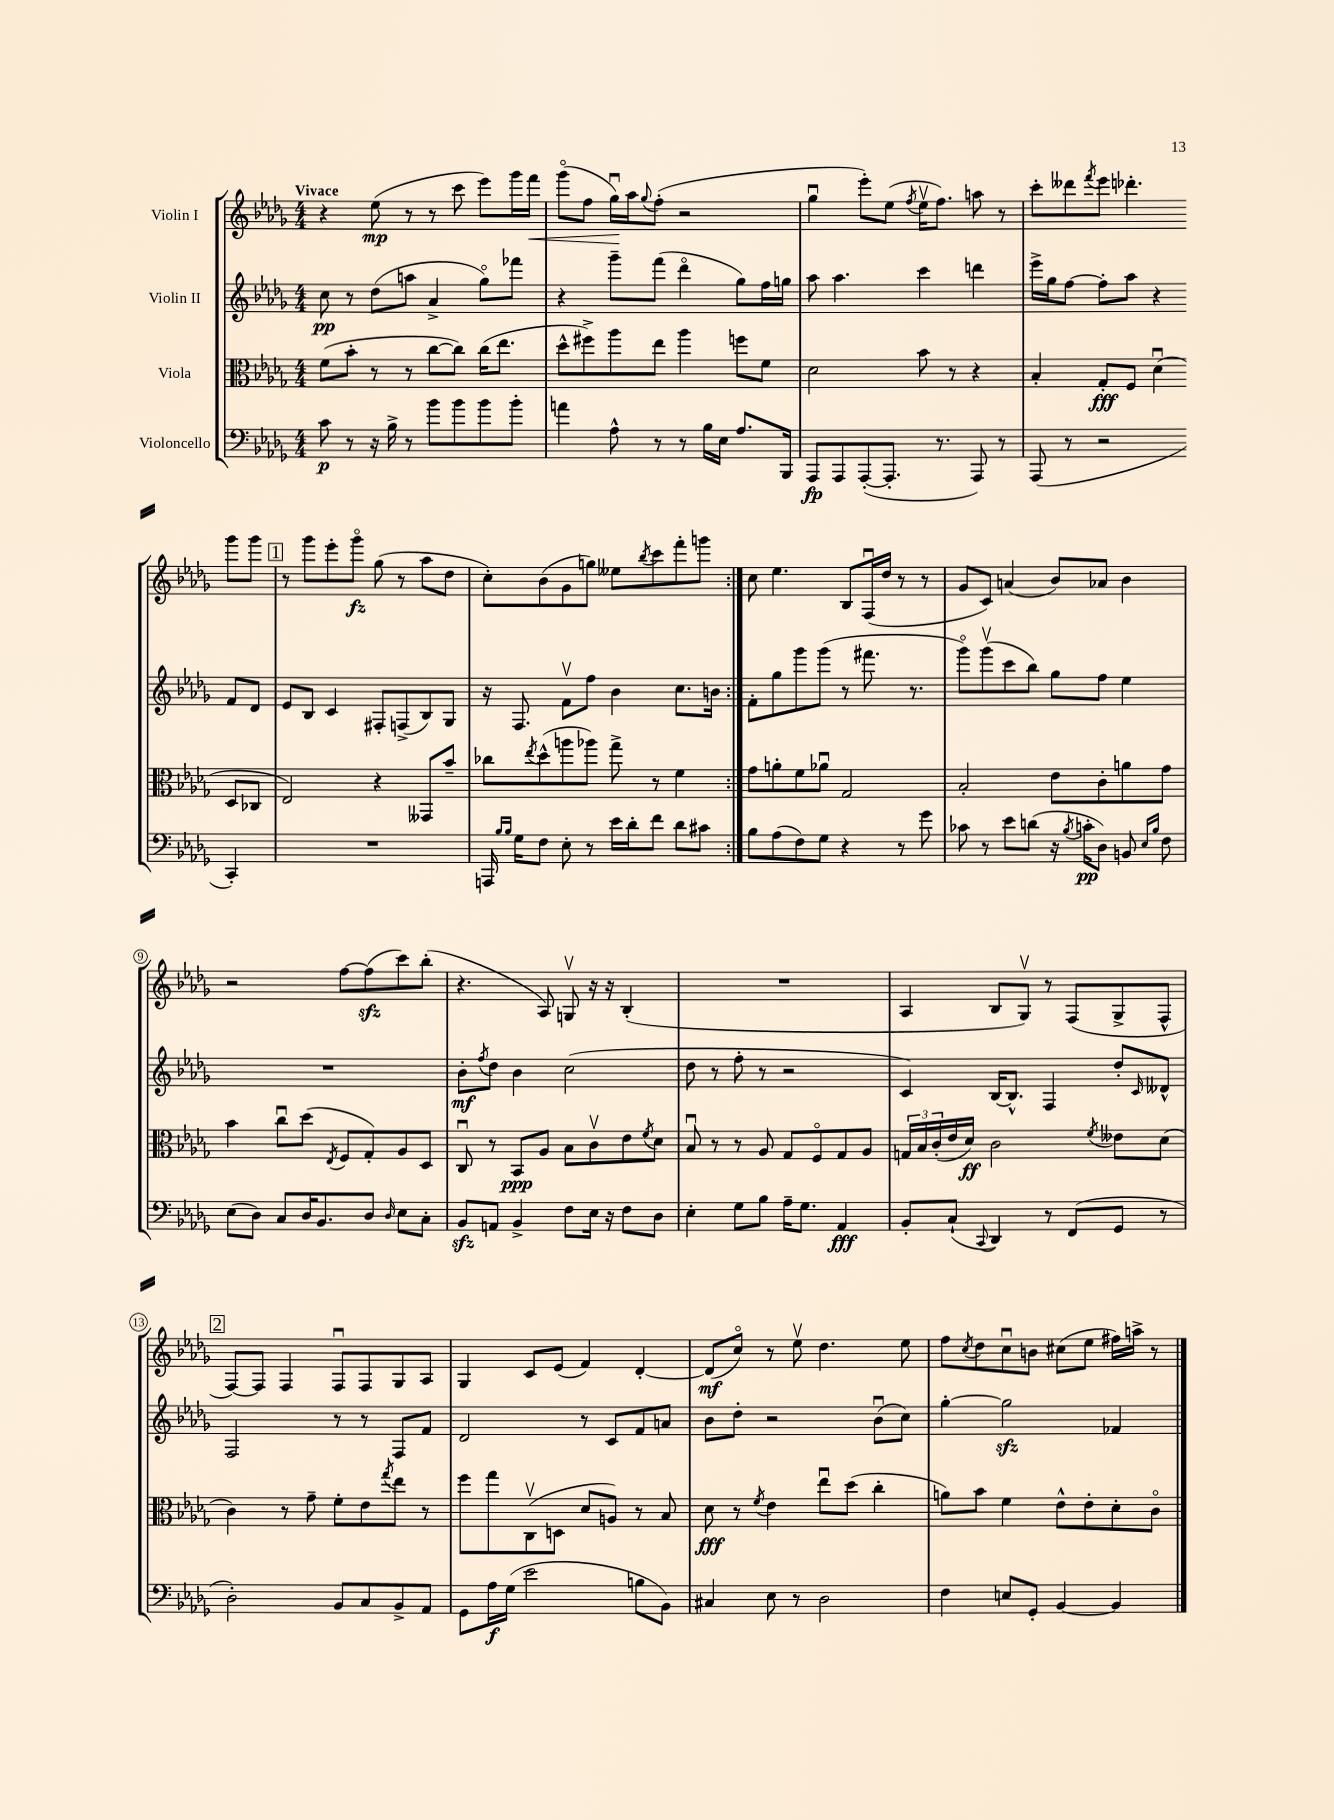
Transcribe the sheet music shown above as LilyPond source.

<<
\new StaffGroup <<
\new Staff = "s0" \with { instrumentName = "Violin I" } {
    \clef treble \key des \major \numericTimeSignature \time 4/4 \tempo "Vivace"
    \repeat volta 2 { r4 ees''8\mp( r8 r8 c'''8 ees'''8) ges'''16 f'''16\< |
    ges'''8\flageolet( f''8 ges''16\downbow\!) aes''16 \appoggiatura { ges''8 } f''8-.( r2 |
    ges''4\downbow ees'''8-.) ees''8( \acciaccatura { f''8 } ees''16\upbow f''8.) a''8 r8 |
    c'''8-. deses'''8 \acciaccatura { f'''8 } ees'''8 des'''4.-. ges'''8 ges'''8 |
    \mark \markup { \box "1" } r8 ges'''8 ees'''8-. ges'''8\flageolet\fz ges''8( r8 aes''8 des''8 |
    c''8-.) bes'8( ges'8 g''8) eeses''8 \acciaccatura { bes''8 } c'''8 f'''8-. g'''8 | }
    c''8 ees''4. bes8 f16\downbow( des''16 r8 r8 |
    ges'8 c'8) a'4( bes'8) aes'8 bes'4 |
    r2 f''8~ f''8\sfz( c'''8) bes''8-.( |
    r4. aes8) g8\upbow r16 r16 bes4-.( |
    R1 |
    aes4 bes8 ges8\upbow) r8 f8( ges8-> f8-^ |
    \mark \markup { \box "2" } f8~) f8 f4 f8\downbow f8 ges8 aes8 |
    ges4 c'8 ees'8( f'4) des'4~-. |
    des'8\mf( c''8\flageolet) r8 ees''8\upbow des''4. ees''8 |
    f''8 \acciaccatura { c''8 } des''8 c''8\downbow b'8 cis''8( ees''8 fis''16) a''16-> r8 \bar "|." |
}
\new Staff = "s1" \with { instrumentName = "Violin II" } {
    \clef treble \key des \major \numericTimeSignature \time 4/4
    \repeat volta 2 { c''8\pp r8 des''8( a''8 aes'4-> ges''8\flageolet) fes'''8 |
    r4 ges'''8-- f'''8( des'''4\flageolet ges''8) f''16 g''16 |
    aes''8 aes''4. c'''4 d'''4 |
    ees'''16-> ges''16 f''8~ f''8-. aes''8 r4 f'8 des'8 |
    \mark \markup { \box "1" } ees'8 bes8 c'4 fis8-. f8->( bes8) ges8 |
    r16 f8. f'8\upbow f''8 bes'4 c''8. b'16 | }
    f'8-. ges''8 ges'''8 ges'''8( r8 fis'''8. r8. |
    ges'''8\flageolet) ges'''8\upbow( c'''8 bes''8) ges''8 f''8 ees''4 |
    R1 |
    bes'8-.\mf \acciaccatura { f''8 } des''8 bes'4 c''2( |
    des''8 r8 f''8-. r8 r2 |
    c'4) bes16~ bes8.-^ f4 des''8-. \grace { c'16 } deses'8-^ |
    \mark \markup { \box "2" } f2 r8 r8 f8 f'8 |
    des'2 r8 c'8 f'8 a'8 |
    bes'8 des''8-. r2 bes'8\downbow( c''8) |
    ges''4~-. ges''2\sfz fes'4 \bar "|." |
}
\new Staff = "s2" \with { instrumentName = "Viola" } {
    \clef alto \key des \major \numericTimeSignature \time 4/4
    \repeat volta 2 { f'8( bes'8-. r8 r8 c''8~ c''8) c''16( ees''8. |
    des''8-^ fis''8->) aes''8 ees''8 aes''4 f''8 f'8 |
    des'2 bes'8 r8 r4 |
    bes4-. ges8-.\fff f8 des'4\downbow( des8 ces8 |
    \mark \markup { \box "1" } ees2) r4 geses,8 bes'8-- |
    ces''8 \acciaccatura { ees''8 } des''8-^( a''8 aes''8) ges''8-> r8 f'4 | }
    ges'8 a'8-. f'8 aes'8\downbow ges2 |
    bes2-. ees'8 c'8-. a'8 ges'8 |
    bes'4 c''8\downbow des''8( \acciaccatura { ees8 } f8 ges8-.) aes8 des8 |
    c8\downbow r8 bes,8\ppp aes8 bes8 c'8\upbow ees'8 \acciaccatura { f'8 } des'8 |
    bes8\downbow r8 r8 aes8 ges8 f8\flageolet ges8 aes8 |
    \tuplet 3/2 { g16 bes16 c'16-.( } ees'16 des'16\ff) c'2 \acciaccatura { f'8 } eeses'8 des'8( |
    \mark \markup { \box "2" } c'4) r8 ges'8-- f'8-. ees'8 \acciaccatura { ges''8 } ees''8 r8 |
    f''8 ges''8 c8\upbow( d8 des'8 a8) r8 bes8 |
    des'8\fff r8 \acciaccatura { f'8 } ees'4 ees''8\downbow des''8( c''4-. |
    a'8) bes'8 f'4 ees'8-^ ees'8-. des'8-. c'8\flageolet \bar "|." |
}
\new Staff = "s3" \with { instrumentName = "Violoncello" } {
    \clef bass \key des \major \numericTimeSignature \time 4/4
    \repeat volta 2 { c'8\p r8 r16 bes16-> r8 bes'8 bes'8 bes'8 bes'8-. |
    a'4 aes8-^ r8 r8 bes16 ees16 aes8. bes,,16 |
    aes,,8\fp aes,,8 aes,,8~-.( aes,,8.-. r8. aes,,8) r8 |
    aes,,8( r8 r2 c,4-.) |
    \mark \markup { \box "1" } R1 |
    a,,16 \grace { bes16 bes16 } ges16 f8 ees8-. r8 ees'16 des'16-. f'8 des'8 cis'8 | }
    bes8 aes8( f8) ges8 r4 r8 ges'8 |
    ces'8 r8 ees'8 d'8( r16 \acciaccatura { bes8 } c'16-.\pp des8) b,8 \grace { ees16 bes16 } f8 |
    ees8( des8) c8 des16 bes,8. des8 \grace { des16 } ees8 c8-. |
    bes,8\sfz a,8 bes,4-> f8 ees16 r16 f8 des8 |
    ees4-. ges8 bes8 aes16-- ges8. aes,4\fff |
    bes,8-. c8-!( \appoggiatura { c,8 } des,4) r8 f,8( ges,8 r8 |
    \mark \markup { \box "2" } des2-.) bes,8 c8 bes,8-> aes,8 |
    ges,8 aes16\f ges16( ees'2 b8 bes,8) |
    cis4 ees8 r8 des2 |
    f4 e8 ges,8-. bes,4~ bes,4 \bar "|." |
}
>>
>>
\layout { \context { \Score \override BarNumber.stencil = #(make-stencil-circler 0.1 0.3 ly:text-interface::print) } }
